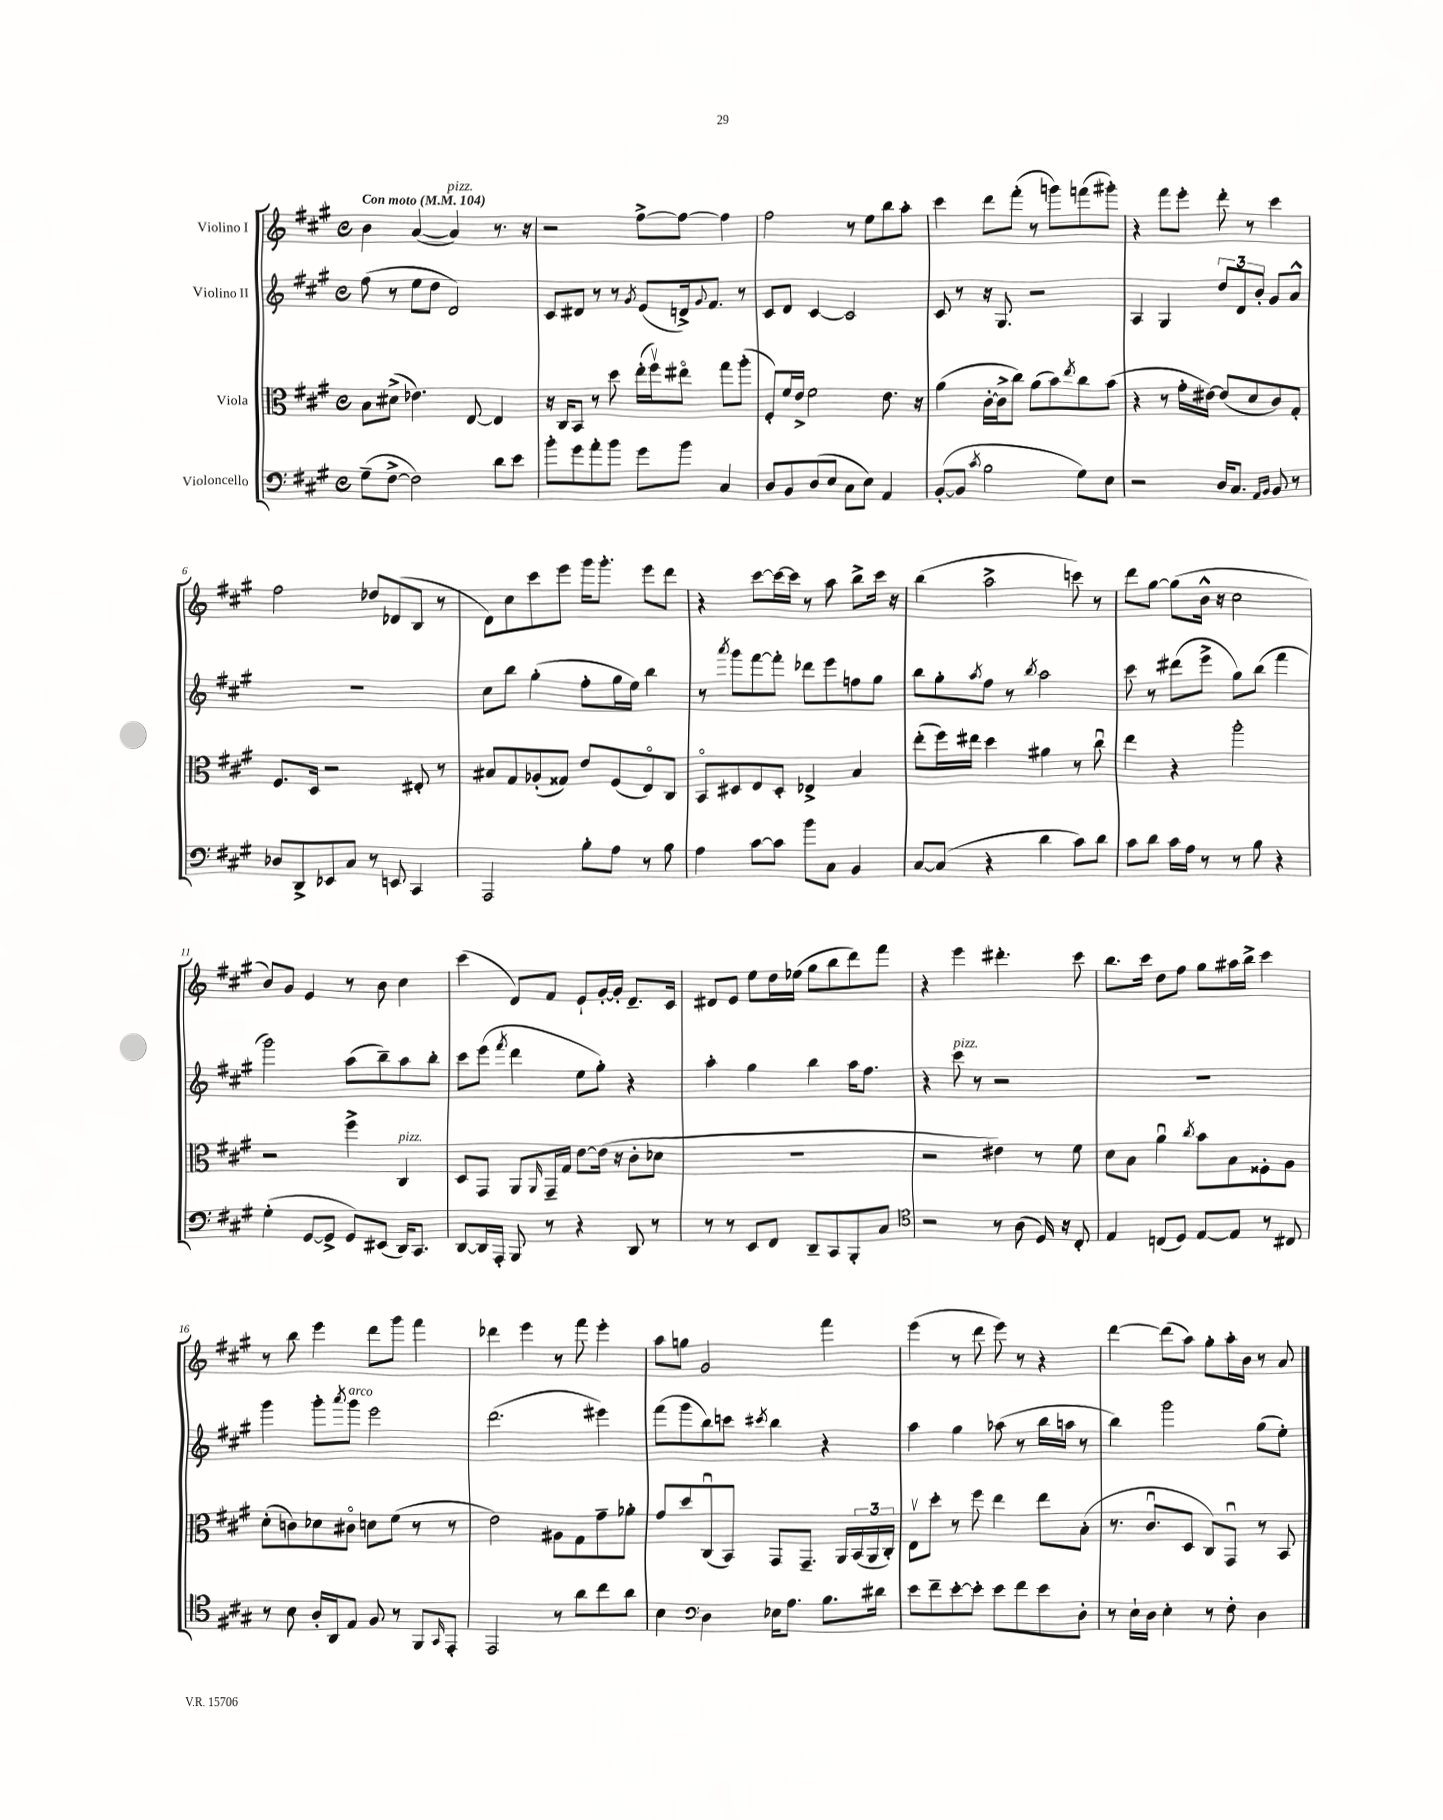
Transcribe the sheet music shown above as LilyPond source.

<<
\new StaffGroup <<
\new Staff = "s0" \with { instrumentName = "Violino I" } {
    \clef treble \key a \major \defaultTimeSignature \time 4/4 \tempo "Con moto" 4 = 104
    b'4 a'4~( a'4^\markup { \italic "pizz." }) r8. r16 |
    r2 fis''8~-> fis''8~ fis''4 |
    fis''2 r8 e''8 b''8 a''8-. |
    cis'''4 d'''8 fis'''8-.( r8 g'''8) f'''8( gis'''8-.) |
    r4 fis'''8 e'''8-. d'''8-. r8 cis'''4 |
    fis''2 des''8 des'8( b8 r8 |
    d'8) cis''8 cis'''8 e'''8 gis'''16 gis'''8.-. e'''8 d'''8 |
    r4 cis'''8~ cis'''16~ cis'''16 r8 a''8 b''8-> cis'''16 r16 |
    b''4( a''2-> c'''8) r8 |
    d'''8 gis''8~ gis''8( b'16-^ r16 cis''2 |
    b'8) gis'8 e'4 r8 b'8 cis''4 |
    cis'''4( d'8) fis'8 e'8-! gis'16~-. gis'16-. d'8.-- cis'16 |
    dis'8 e'8 e''8 d''16 ees''16( gis''8 b''8 d'''8) fis'''8 |
    r4 e'''4 dis'''4.-. cis'''8 |
    b''8. cis'''16 d''8 fis''8 gis''8 ais''16 b''16-> cis'''4 |
    r8 b''8 e'''4 d'''8 gis'''8 fis'''4 |
    des'''4 e'''4 r8 fis'''8 e'''4-. |
    a''8 g''8 gis'2 fis'''4 |
    e'''4( r8 d'''8 e'''8) r8 r4 |
    d'''4~ d'''8( a''8) gis''8-. a''16-. b'16 r8 a'8 \bar "|." |
}
\new Staff = "s1" \with { instrumentName = "Violino II" } {
    \clef treble \key a \major \defaultTimeSignature \time 4/4
    fis''8( r8 e''8 d''8 d'2) |
    cis'8 dis'8 r8 r8 \acciaccatura { gis'8 } e'8( d'16->) \appoggiatura { gis'8 } fis'8. r8 |
    cis'8 d'8 cis'4~ cis'2 |
    cis'8 r8 r16 gis8. r2 |
    a4 gis4 \tuplet 3/2 { d''8 d'8 b'8-. } gis'8 a'8-^ |
    R1 |
    cis''8 b''8 gis''4-.( fis''8-. gis''16 e''16) b''4 |
    r8 \acciaccatura { a'''8 } gis'''8 fis'''8~ fis'''8-. des'''8 e'''8 f''8 gis''8 |
    b''8 gis''8-. \acciaccatura { a''8 } fis''8 r8 \acciaccatura { b''8 } a''2 |
    cis'''8 r8 dis'''8( e'''8-> gis''8) b''8( fis'''4 |
    gis'''2) a''8( b''8--) a''8 b''8-. |
    cis'''8 e'''8( \acciaccatura { fis'''8 } d'''4 e''8 gis''8-.) r4 |
    a''4-. gis''4 b''4 a''16 fis''8. |
    r4 cis'''8^\markup { \italic "pizz." } r8 r2 |
    R1 |
    gis'''4 gis'''8-. \acciaccatura { a'''8 } gis'''8^\markup { \italic "arco" } e'''2 |
    d'''2.( eis'''4) |
    fis'''8( gis'''8 b''8) c'''8 \acciaccatura { cis'''8 } b''4 r4 |
    a''4 gis''4 aes''8( r8 b''16 a''16 r8 |
    b''4) gis'''2 gis''8( e''8-.) \bar "|." |
}
\new Staff = "s2" \with { instrumentName = "Viola" } {
    \clef alto \key a \major \defaultTimeSignature \time 4/4
    b8 dis'8->( ees'4.) e8~ e4 |
    r16 cis16 b,8 r8 d''8 e''16-.( fis''16\upbow) eis''8\flageolet gis''8 a''8-.( |
    fis8-.) fis'16 e'16-> fis'2 e'8. r16 |
    a'4( cis'16~-. cis'16-> cis''8) a'8( b'8) \acciaccatura { e''8 } cis''8 b'8( |
    r4 r8 gis'16-. eis'16~) eis'8( d'8 cis'8) gis8-. |
    fis8. d16 r2 eis8-. r8 |
    bis8 gis8 aes8-.( gisis8) e'8 fis8( e8\flageolet) cis8 |
    b,8\flageolet dis8 e8 dis8-. ees4-> b4 |
    e''8-.( fis''16) eis''16 d''4 ais'4 r8 cis''8\downbow |
    e''4 r4 a''2-. |
    r2 fis''4-> cis4^\markup { \italic "pizz." } |
    d8 gis,8 a,8 \grace { a,16 } gis,16-- gis16 e'8~ e'16( r16 cis'8-. des'8 |
    R1 |
    r2 eis'4) r8 fis'8 |
    d'8 b8 a'4\downbow \acciaccatura { cis''8 } b'8 b8 fisis8-. a8 |
    d'8-.( c'8) des'8 cis'8\flageolet d'8 fis'8( r8 r8 |
    e'2) ais8 gis8 gis'8-- aes'8-. |
    gis'8 d''8 cis8\downbow( b,8) gis,8 gis,8.-- a,16 \tuplet 3/2 { b,16( a,16 cis16-.) } |
    e8\upbow d''8-. r8 fis''8 e''4 e''8 b8-.( |
    r8. cis'8.\downbow d8 cis8) gis,8\downbow r8 b,8 \bar "|." |
}
\new Staff = "s3" \with { instrumentName = "Violoncello" } {
    \clef bass \key a \major \defaultTimeSignature \time 4/4
    gis8--( fis8~-> fis2) d'8 e'8 |
    b'8-. gis'8 a'8-. b'8 gis'8 b'8 cis4 |
    d8 b,8 d8( e8 cis8 e8) a,4 |
    b,8~-.( b,8 \acciaccatura { cis'8 } b2 gis8) e8 |
    r2 d16 cis8. \grace { a,16 b,16 } b,8 r8 |
    des8 d,8-> ees,8 cis8 r8 e,8 cis,4 |
    a,,2 b8-. a8 r8 b8 |
    a4 cis'8~ cis'8 b'8 cis8 b,4 |
    cis8~ cis8( r4 d'4 cis'8) d'8 |
    cis'8 d'8 cis'16 a16 r8 r8 b8 r4 |
    gis4-.( gis,8~ gis,8-> gis,8) eis,8( d,16) cis,8. |
    d,8~ d,16 a,,16-. b,,8 r8 r4 d,8 r8 |
    r8 r8 e,8 fis,8 d,8-- cis,8 b,,8-. cis8 |
    \clef tenor r2 r8 a8( d16) r16 cis8-. |
    e4 c8( d8) e8~ e8 r8 cis8 |
    r8 b8 a16-. a,16 e8 fis8 r8 fis,8 \grace { gis,16 } e,8-. |
    e,2 r8 a'8 cis''8 a'8 |
    b4 \clef bass d4 ees16 a8. b8. dis'16 |
    e'8 fis'8-- e'8~-. e'8-. e'8 fis'8 e'8 d8-. |
    r8 e16-! d16 e4-. r8 fis8-. d4 \bar "|." |
}
>>
>>
